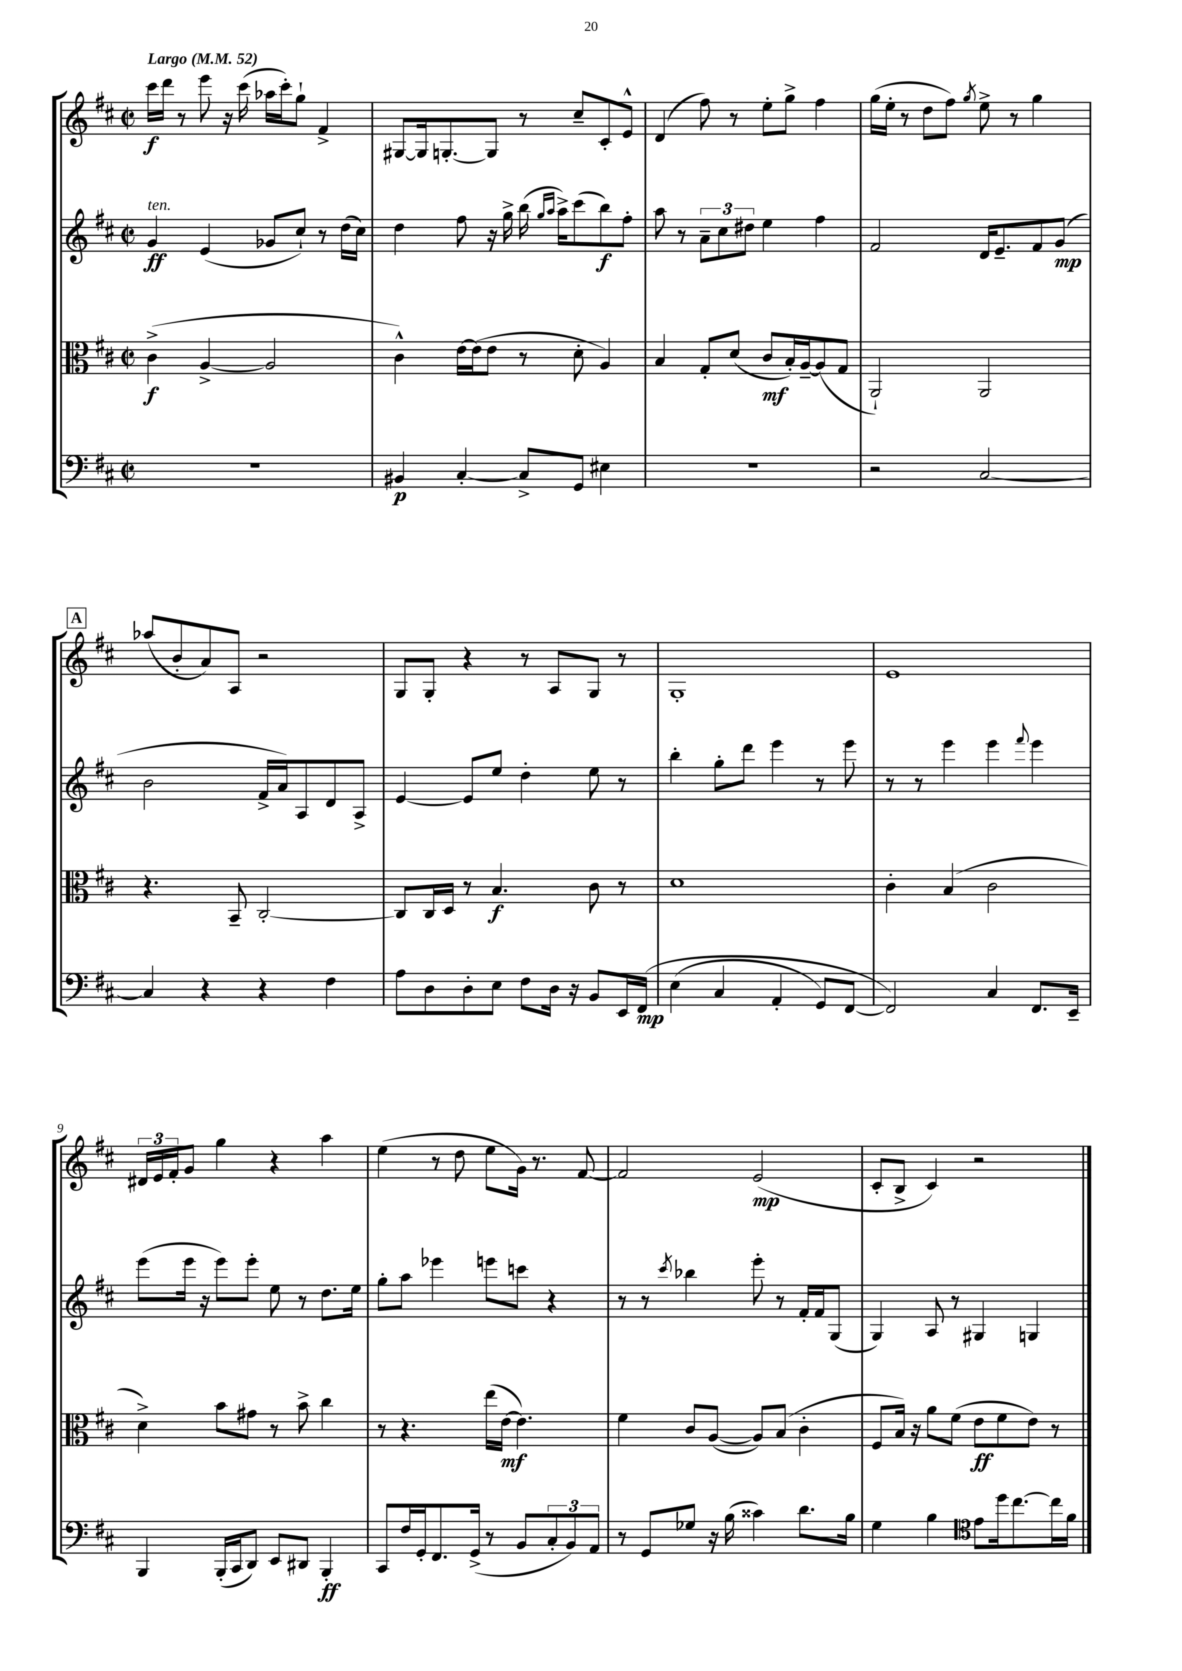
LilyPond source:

<<
\new StaffGroup <<
\new Staff = "s0" {
    \clef treble \key d \major \defaultTimeSignature \time 2/2 \tempo "Largo" 4 = 52
    cis'''16\f d'''16 r8 e'''8 r16 cis'''16( aes''16 cis'''16-.) g''8-! fis'4-> |
    gis8~ gis16 g8.~-. g8 r8 cis''8-- cis'8-. e'8-^ |
    d'4( fis''8) r8 e''8-. g''8-> fis''4 |
    g''16( e''16-. r8 d''8 fis''8) \acciaccatura { g''8 } e''8-> r8 g''4 |
    \mark \markup { \box "A" } aes''8( b'8-. a'8) a8 r2 |
    g8 g8-. r4 r8 a8 g8 r8 |
    g1-. |
    e'1 |
    \tuplet 3/2 { dis'16 e'16 fis'16-. } g'8 g''4 r4 a''4 |
    e''4( r8 d''8 e''8 g'16) r8. fis'8~ |
    fis'2 e'2\mp( |
    cis'8-. b8-> cis'4) r2 \bar "|." |
}
\new Staff = "s1" {
    \clef treble \key d \major \defaultTimeSignature \time 2/2
    g'4\ff^\markup { \italic "ten." } e'4( ges'8 cis''8-!) r8 d''16( cis''16) |
    d''4 fis''8 r16 g''16-> b''16( \grace { g''16 a''16 } a''16->) cis'''8( b''8\f) fis''8-. |
    a''8 r8 \tuplet 3/2 { a'8-- cis''8 dis''8 } e''4 fis''4 |
    fis'2 d'16 e'8.-- fis'8 g'8\mp( |
    \mark \markup { \box "A" } b'2 fis'16-> a'16) a8 d'8 a8-> |
    e'4~ e'8 e''8 d''4-. e''8 r8 |
    b''4-. g''8-. d'''8 e'''4 r8 e'''8 |
    r8 r8 e'''4 e'''4 \appoggiatura { fis'''8 } e'''4 |
    e'''8( e'''16 r16 e'''8) e'''8-. e''8 r8 d''8. e''16 |
    g''8-. a''8 ees'''4 e'''8 c'''8 r4 |
    r8 r8 \acciaccatura { cis'''8 } bes''4 e'''8-. r8 fis'16-. fis'16 g8( |
    g4) a8 r8 gis4 g4 \bar "|." |
}
\new Staff = "s2" {
    \clef alto \key d \major \defaultTimeSignature \time 2/2
    cis'4->\f( a4~-> a2 |
    cis'4-^) e'16~ e'16( e'8 r8 d'8-. a4) |
    b4 g8-. d'8( cis'8\mf b16-.) a16~-- a8( g8 |
    a,2-!) a,2 |
    \mark \markup { \box "A" } r4. b,8-- cis2~-. |
    cis8 cis16 d16 r8 b4.\f cis'8 r8 |
    d'1 |
    cis'4-. b4( cis'2 |
    d'4->) b'8 gis'8 r8 b'8-> cis''4 |
    r8 r4. e''16( e'16~\mf e'4.) |
    fis'4 cis'8 a8~( a8) b8( cis'4-. |
    fis8 b16) r16 a'8 fis'8( e'8\ff fis'8 e'8) r8 \bar "|." |
}
\new Staff = "s3" {
    \clef bass \key d \major \defaultTimeSignature \time 2/2
    r1 |
    bis,4\p cis4~-. cis8-> g,8 eis4 |
    R1 |
    r2 cis2~ |
    \mark \markup { \box "A" } cis4 r4 r4 fis4 |
    a8 d8 d8-. e8 fis8 d16 r16 b,8 e,16 fis,16\mp\( |
    e4( cis4 a,4-. g,8) fis,8~ |
    fis,2\) cis4 fis,8. e,16-- |
    b,,4 b,,16-.( cis,16 d,8) e,8 dis,8 b,,4-.\ff |
    cis,8 fis16 g,16-. fis,8. g,16->( r8 b,8 \tuplet 3/2 { cis8-. b,8) a,8 } |
    r8 g,8 ges8 r16 b16( cisis'4) d'8. b16 |
    g4 b4 \clef tenor e'8 d''16 cis''8.~ cis''16 fis'16 \bar "|." |
}
>>
>>
